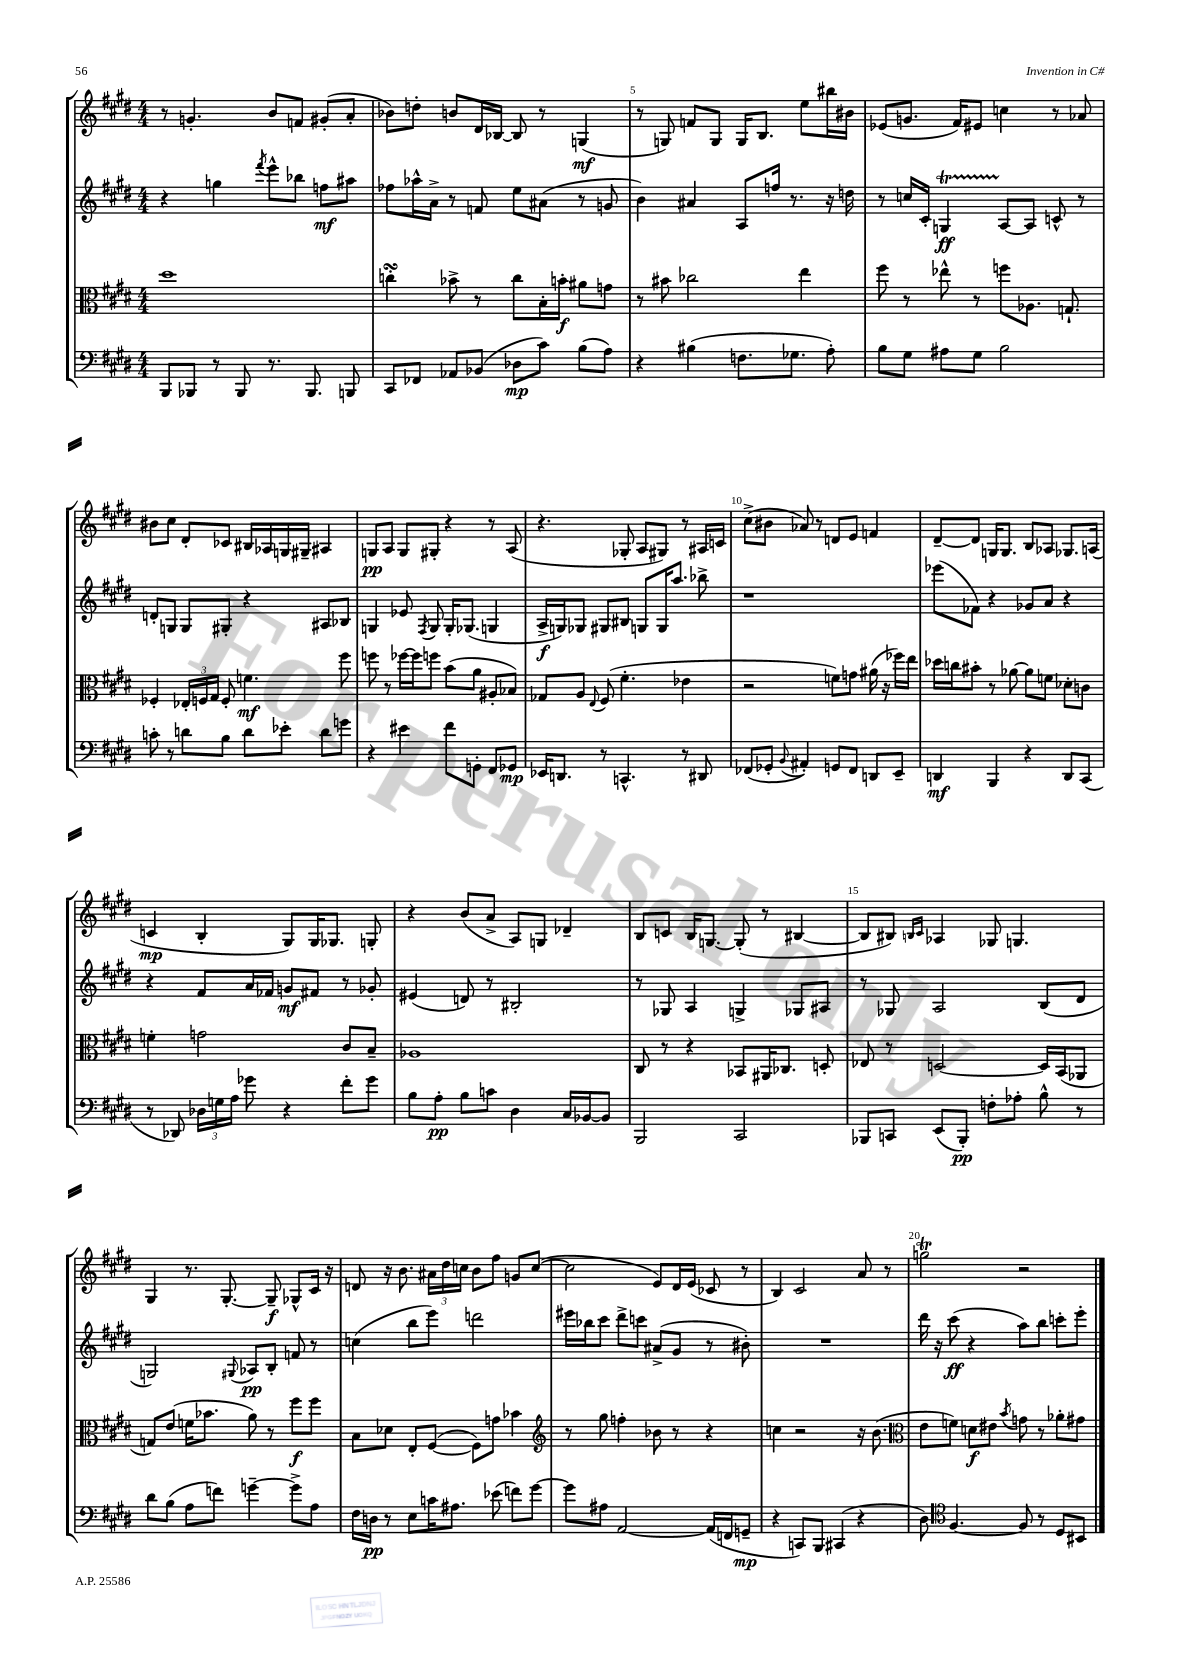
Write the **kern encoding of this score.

**kern	**kern	**kern	**kern
*staff4	*staff3	*staff2	*staff1
*clefF4	*clefC3	*clefG2	*clefG2
*k[f#c#g#d#]	*k[f#c#g#d#]	*k[f#c#g#d#]	*k[f#c#g#d#]
*M4/4	*M4/4	*M4/4	*M4/4
8BBB/L	1dd#	4r	8r
8BBB-/J	.	.	4.g'/
8r	.	4gg\	.
8BBB-/	.	.	.
.	.	8qfff#/	.
8.r	.	8eee^^\L	8b/L
.	.	8bb-\J	8f/J
8.BBB-/	.	.	.
.	.	8ff\L	(8g#'/L
8BBB/	.	8aa#\J	8a'/J
=	=	=	=
8CC#/L	4cc'\	8ff-\L	8b-\L)
8FF-/J	.	16aa-^^\L	8dd'\J
.	.	16a^\JJ	.
8AA-/L	8b-^\	8r	8b/L
(8BB-/J	8r	8f/	16d#/L
.	.	.	[16B-/JJ
8D-\L	8cc\L	8ee\L	8B-/]
8c#\J)	16B'\L	(8a#\J	8r
.	16b'\JJ	.	.
(8B\L	8a#\L	8r	(4G/
8A\J)	8g\J	8g/	.
=	=	=	=
4r	8r	4b\)	8r
.	8b#\	.	8G/)
(4B#\	2cc-\	4a#/	8f/L
.	.	.	8G/J
8.F\L	.	8A/L	16G/LK
.	.	.	8.B/J
.	.	16ff/Jk	.
8.G-\J	.	8.r	.
.	4ee\	.	8ee\L
8A'\)	.	16r	16bb#\L
.	.	16dd\	16b#\JJ
=	=	=	=
8B\L	8ff#\	8r	(8e-/L
8G#\J	8r	16cc/LL	8.g/J
.	.	16c#'/JJ	.
8A#\L	8ee-^^\	4G/	.
.	.	.	16f#/LK)
8G#\J	8r	.	8e#/J
2B\	8ff\L	[8A/L	4cc\
.	8.A-\J	8A/]J	.
.	.	8c^^/	8r
.	8.G`/	.	.
.	.	8r	8a-/
=	=	=	=
8c'\	4F-'/	8d'/L	8b#\L
8r	.	8G/J	8cc#\J
8d\L	24E-'/LL	8G/L	8d#'/L
.	24F/	.	.
.	24G#/JJ	.	.
8B\J	8F'/	8G#'/J	8c-/J
8d\L	4.f\	4r	16B#/LL
.	.	.	16A-/
8e-'\J	.	.	16G/
.	.	.	16G#~/JJ
8d\L	.	8A#/L	4A#/
8g\J	8ff#\	8B-/J	.
=	=	=	=
4r	8ff\	4G/	8G/L
.	8r	.	8A/J
4e#\	[16ff-\LL	8e-/	8G/L
.	16ff-\]J	.	.
.	.	8qF#/	.
.	8ff\J	8G/	8G#'/J
8f#\L	(8b\L	16G'/LK	4r
.	.	(8.G-/J	.
8GG'\J	8a\J	.	.
8FF#/L	8A#'/L	4G/	8r
8GG-/J	8B-/J)	.	(8A/
=	=	=	=
16EE-/LK	8G-/L	16A^/LL	4.r
8.DD/J	.	16G/J)	.
.	8A/J	8G-/J	.
.	8qqE/	.	.
8r	(8F#/	8G#/L	.
4.CC^^/	4.f#'\	8B#/J	8G-'/
.	.	8G/L	8A/L
.	.	16G/K	8G#/J)
.	.	8.aa/J	.
8r	4e-\	.	8r
8DD#/	.	8bb-^\	16A#/LL
.	.	.	16c/JJ
=	=	=	=
(8FF-/L	2r	1r	(8cc#^\L
8GG-'/J	.	.	8b#\J
8qqBB/	.	.	.
4AA#'/)	.	.	8a-/)
.	.	.	8r
8GG/L	8f\L)	.	8d/L
8FF-/J	8g\J	.	8e/J
8DD/L	(16a#\	.	4f/
.	16r	.	.
8EE~/J	16ff-\LL)	.	.
.	16ee\JJ	.	.
=	=	=	=
4DD/	16dd-\LL	(8eee-\L	[8d#~/L
.	16cc\J	.	.
.	8b#'\J	8f-\J)	8d#/]J
4BBB/	8r	4r	16G/LK
.	.	.	8.G/J
.	[8a-\	.	.
4r	8a-\]L	8g-/L	8B/L
.	8f\J	8a/J	8A-/J
8DD/L	8d-'\L	4r	8.G-/L
(8CC#/J	8c\J	.	.
.	.	.	(16A/Jk
=	=	=	=
8r	4f'\	4r	4c/
8DD-/)	.	.	.
24D-\LL	2g\	8f#/L	4B'/
24G\	.	.	.
24A\JJ	.	.	.
8g-\	.	16a/L	.
.	.	16f-/JJ	.
4r	.	8g/L	8G#/L)
.	.	8f#/J	16G#/K
.	.	.	8.G-/J
8f#'\L	8c#/L	8r	.
8g-\J	8B~/J	8g-'/	8G'/
=	=	=	=
8B\L	1A-	(4e#/	4r
8A'\J	.	.	.
8B\L	.	8d/)	(8b/L
8c\J	.	8r	8a^/J
4D#\	.	2B#'/	8A/L)
.	.	.	8G/J
16C#/LL	.	.	4d-~/
[16BB-/J	.	.	.
8BB-/]J	.	.	.
=	=	=	=
2BBB/	8C#/	8r	8B/L
.	8r	8G-/	8c/J
.	4r	4A/	16B/LK
.	.	.	[8.G/J
2CC#/	8BB-/L	4G^/	(8G'/]
.	16AA#/K	.	8r
.	8.C-/J	.	.
.	.	8G-/L	[4B#/
.	8D'/	8A#/J	.
=	=	=	=
8BBB-/L	8E-/	8r	8B#/]L
8CC/J	8r	8G-/	8B#/J)
.	.	.	16qqB/LL
.	.	.	16qqc#/JJ
(8EE/L	[2D/	2A/	4A-/
8BBB-'/J)	.	.	.
8F'\L	.	.	8G-/
8A-'\J	.	.	4.G/
8B^^\	16D/]LL	(8B/L	.
.	(16BB/J	.	.
8r	8AA-/J	8d#/J	.
=	=	=	=
8d#\L	8G/L)	2G/)	4G#/
(8B\J	(8e/J	.	.
8A\L	16f\LK	.	8.r
.	8.b-\J	.	.
8f\J)	.	.	.
.	.	.	[8.G#'/
.	.	8qqG#/	.
[4g~\	8a\)	8A-/L	.
.	8r	8B'/J	8G#~/]
8g^\]L	8ff#\L	8f/	8G-^^/L
8A\J	8ff#\J	8r	16c#/Jk
.	.	.	16r
=	=	=	=
16F#\LL	8B\L	(4cc\	8d/
16D\JJ	.	.	.
8r	8d-\J	.	16r
.	.	.	8.b\
8E\L	8E'/L	8bb\L	.
16c\K	([8F#/J	8eee\J)	24a#\LL
.	.	.	24dd#\
8.A#\J	.	.	.
.	.	.	24cc\JJ
.	8F#\]L)	2ddd\	8b\L
(8e-\	8g\J	.	8ff#\J
8f\L)	4b-\	.	8g/L
[8g#\J	.	.	([8cc/J
=	=	=	=
*	*clefG2	*	*
8g#\]L	8r	16eee#\LL	2cc\]
.	.	16bb-\J	.
8A#\J	8gg#\	8ccc#\J	.
[2AA/	4ff'\	8ddd#^\L	.
.	.	8ccc\J	.
.	8b-\	(8a#^/L	8e/L)
.	8r	8g#/J	16d#/L
.	.	.	(16e/JJ
(16AA/]LL	4r	8r	8c-/
16FF/J	.	.	.
8GG~/J	.	8b#'\)	8r
=	=	=	=
4r	4cc\	1r	4B/)
8CC/L)	2r	.	2c#/
8BBB/J	.	.	.
(4CC#/	.	.	.
4r	16r	.	8a/
.	(8.b\	.	.
.	.	.	8r
=	=	=	=
*	*clefC3	*	*
8D#\)	8e\L	16ddd#\	2gg\
.	.	16r	.
*clefC4	*	*	*
[4.F#/	8f\J)	(8ccc#\	.
.	8d\L	4r	.
.	8e#\J	.	.
.	8qb/	.	.
8F#/]	8g\	8aa\L)	2r
8r	8r	8bb\J	.
8D#/L	8a-'\L	8ccc'\L	.
8BB#/J	8g#\J	8eee'\J	.
==	==	==	==
*-	*-	*-	*-
